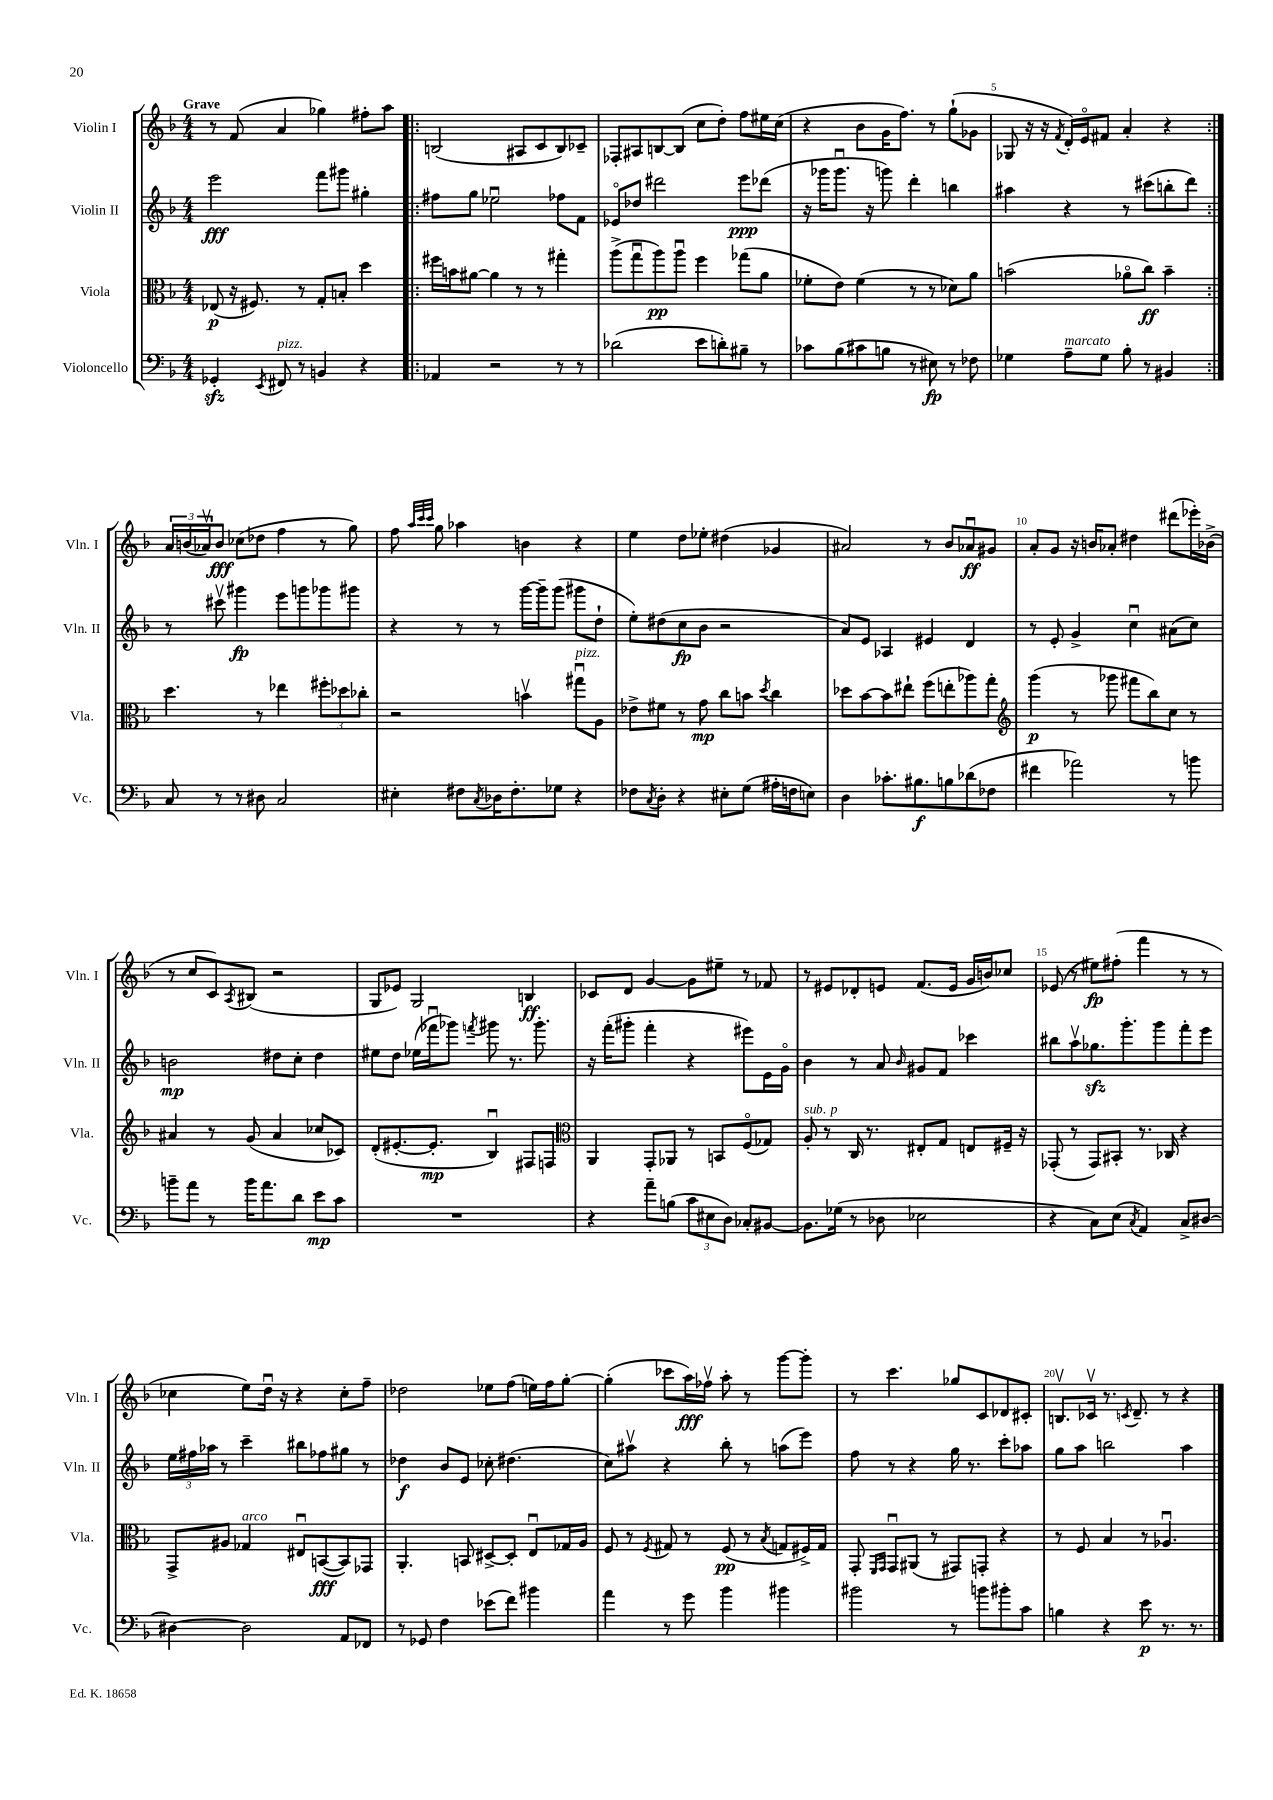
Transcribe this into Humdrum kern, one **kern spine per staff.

**kern	**kern	**kern	**kern
*staff4	*staff3	*staff2	*staff1
*clefF4	*clefC3	*clefG2	*clefG2
*k[b-]	*k[b-]	*k[b-]	*k[b-]
*M4/4	*M4/4	*M4/4	*M4/4
4GG-'	(8E-	2eee	8r
.	16r	.	(8f
.	8.F#)	.	.
8qEE	.	.	.
8FF#	.	.	4a
8r	8r	.	.
4BB	8G'	8fff	4gg-)
.	8B'	8ggg#	.
4r	4dd	4gg#'	8ff#'
.	.	.	8aa
=!|:	=!|:	=!|:	=!|:
4AA-	16ff#	8ff#	(2B
.	16b	.	.
.	[8a#	8gg	.
2r	4a#]	2ee-u	.
.	8r	.	8A#
.	8r	.	8c
8r	4gg#'	8ff-	8B)
8r	.	8f	8c-~
=	=	=	=
(2d-	(8aa^	8e-o	8F-'
.	8ggu	8dd-	8A#
.	8aa)	2ddd#	[8B
.	8aau	.	(8B]
8e	4ff	.	8cc
8d')	.	.	8dd')
8B#~	(8gg-	8eee	8ff
8r	8a	(8ddd-	16ee#
.	.	.	(16cc
=	=	=	=
8c-	8f-'	16r	4r
.	.	16ggg-	.
(8B-	8e)	8.ggg-u	.
8c#	(4f-	.	8b-
.	.	16r	.
8B	.	8ggg)	16g
.	.	.	8.ff)
8r	8r	4ddd'	.
8E#)	8r	.	8r
8r	8d-)	4bb	(8gg`
8F-	8a	.	8g-
=	=	=	=
4G-	(2b	4aa#	8G-
.	.	.	16r
.	.	.	16r
.	.	.	8qf
8A~	.	4r	16d')
.	.	.	16eo
8G-	.	.	8f#
8B-'	8a-o	8r	4a'
8r	8cc)	(8ccc#	.
4BB#	4b~	8bb'	4r
.	.	8ddd)	.
=:|!	=:|!	=:|!	=:|!
8C	4.dd	8r	24a
.	.	.	(24b
.	.	.	24a-v)
8r	.	8ccc#v	8b
8r	.	4ggg#	(8cc-
8D#	8r	.	8dd-
2C	4ee-	8eee	4ff
.	.	8ggg	.
.	12ff#'	8ggg-	8r
.	12dd-	.	.
.	.	8ggg#	8gg)
.	12cc-'	.	.
=	=	=	=
4E#'	2r	4r	8ff
.	.	.	32qqaa
.	.	.	32qqccc
.	.	.	32qqccc
.	.	.	8gg
8F#	.	8r	4aa-
8qC	.	.	.
16D-	.	8r	.
8.F#'	.	.	.
.	4bv	[16ggg	4b
.	.	16ggg~]	.
8G-	.	(8ggg	.
4r	8gg#u	8ggg#	4r
.	8A	8dd`	.
=	=	=	=
8F-	8e-^	8ee')	4ee
8qC	.	.	.
8D'	8f#	(8dd#	.
4r	8r	8cc	8dd
.	8g	8b-	8ee-'
8E#'	8cc	2r	(4dd#
(8G	8b	.	.
.	8qdd	.	.
16A#'	4cc	.	4g-
16F	.	.	.
8E)	.	.	.
=	=	=	=
4D	8dd-	8a)	2a#)
.	[8b-	8e	.
8.c-'	8b-]	4A-	.
.	8ee#`	.	.
8.B#	.	.	.
.	(8ff	4e#	8r
8B	8ee'	.	8b-
(8d-	8aa-)	4d	8a-u
8F-	8gg'	.	8g#
=	=	=	=
*	*clefG2	*	*
4f#	(4ggg	8r	8a'
.	.	8e'	8g
2a-)	8r	4g^	16r
.	.	.	16b
.	8ggg-	.	8a-'
.	8fff#	4ccu	4dd#
.	8bb-)	.	.
8r	8cc	(8a#	(8ddd#
8b	8r	8cc)	16eee-')
.	.	.	(16b-^
=	=	=	=
8b~	4a#	2b	8r
8a	.	.	8cc
8r	8r	.	8c)
.	.	.	8qA
16b	(8g	.	(8B#
8.a	.	.	.
.	4a#	8dd#	2r
8d	.	8cc'	.
8e	8cc-	4dd#	.
8c	8c-)	.	.
=	=	=	=
1r	(8d'	8ee#	8G
.	[8.e#'	8dd	8e-)
.	.	(16ee-	2G
.	8.e#']	16fff-u	.
.	.	8ggg-)	.
.	.	8qfff	.
.	4B-u)	8ggg#	.
.	.	8.r	.
.	8F#	.	4B
.	.	8.ggg#'	.
.	8F	.	.
=	=	=	=
*	*clefC3	*	*
4r	4AA	16r	8c-
.	.	(16fff'	.
.	.	8ggg#'	8d
8a~	8GG'	4fff'	[4g
(8B	8AA-	.	.
12c	8r	4r	8g]
12E#	.	.	.
.	8BB	.	8ee#~
12D)	.	.	.
8C-'	(8Fo	8eee#)	8r
[8BB#	8G-)	16e	8f-
.	.	16go	.
=	=	=	=
8.BB#]	8A'	4b-	8r
.	8r	.	8e#
(16G-	.	.	.
8r	16C	8r	8d-'
.	8.r	.	.
8D-	.	8a	8e
.	.	16qqb-	.
2E-	8E#'	8g#	(8.f
.	8G	8f	.
.	.	.	16e
.	8E	4ccc-	16g
.	.	.	16b)
.	16F#~	.	8cc-
.	16r	.	.
=	=	=	=
4r	(8GG-'	8bb#	(8e-
.	8r	8aav	8r
8C)	8GG-)	8.gg-	8ee#)
(8E	8BB#'	.	(8ff#'
.	.	8.ggg'	.
8qC	.	.	.
4AA)	8.r	.	4fff
.	.	8ggg	.
.	16C-	.	.
8C^	4r	8fff'	8r
[8D#	.	8eee	8r
=	=	=	=
4D#_	8GG^	24ee	4cc-
.	.	24ff#	.
.	.	24aa-	.
.	8A#	8r	.
2D#]	4G-	4ccc~	8ee)
.	.	.	16ddu
.	.	.	16r
.	8E#u	8bb#	4r
.	([8BB	8ff-	.
8AA	8BB])	8gg#	8cc-'
8FF-	8GG-	8r	8ff~
=	=	=	=
8r	4.AA'	4dd-	2dd-
8GG-	.	.	.
4F	.	8b-	.
.	8BB	8e	.
(8e-	[8D#^	8cc-'	8ee-
8f)	8D#']	(4.dd#	(8ff
4b#	8Eu	.	16ee)
.	.	.	16ff
.	16G-	.	[8gg'
.	16A	.	.
=	=	=	=
4a	8F	8cc)	(4gg']
.	8r	8aa#v	.
.	8qF	.	.
8r	8G#	4r	8ccc-
8g	8r	.	16aa)
.	.	.	16ff-v
4b-	(8F	8bb-'	8aa'
.	8r	8r	8r
.	8qB-	.	.
4b#	8G	(8aa	[8ggg
.	16F#^)	8eee)	8ggg']
.	16G	.	.
=	=	=	=
2b#	8GG'	8ff	8r
.	16qqFF	.	.
.	16qqGG	.	.
.	8GGu	8r	4.ccc
.	(8AA#	4r	.
.	8r	.	.
8r	8GG#)	16gg	8gg-
.	.	8.r	.
8b	8GG'	.	8c
8b#'	4r	8ccc'	8d-
8c	.	8aa-	8c#'
=	=	=	=
4B	8r	8gg	8.Bv
.	8F	8aa	.
.	.	.	16c-v
4r	4B-	2bb	8.r
.	.	.	8qc
.	.	.	8.d~
8e	8r	.	.
8.r	4.A-u	.	8r
.	.	4aa	4r
8.r	.	.	.
==	==	==	==
*-	*-	*-	*-
